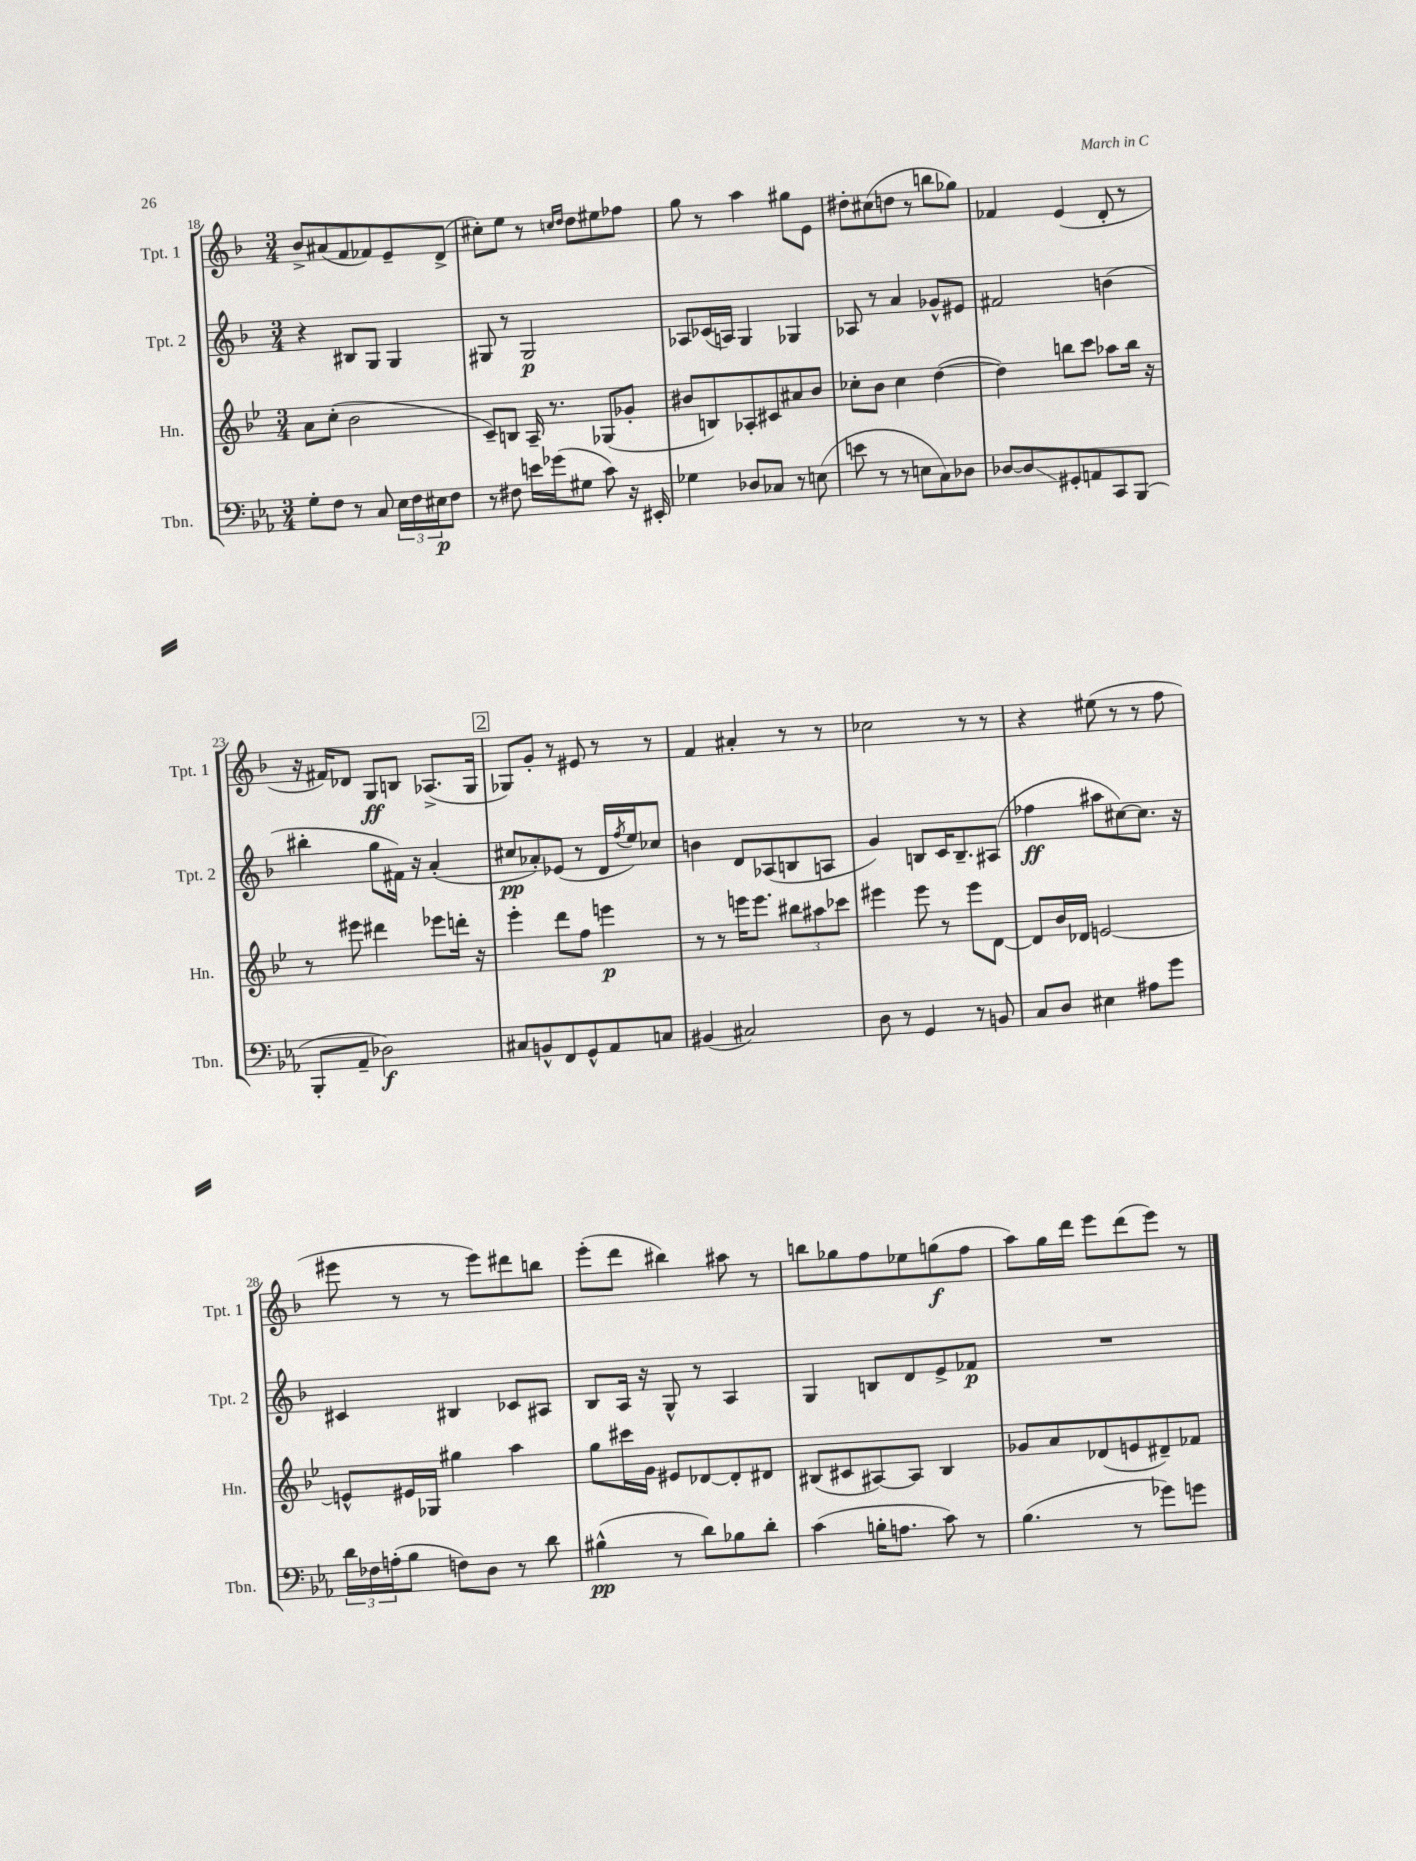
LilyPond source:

<<
\new StaffGroup <<
\new Staff = "s0" \with { instrumentName = "Tpt. 1" shortInstrumentName = "Tpt. 1" } {
    \clef treble \key f \major \numericTimeSignature \time 3/4
    bes'8-> ais'8( f'8 fes'8) e'8-- d'8->( |
    cis''8-.) e''8 r8 \grace { c''16 d''16 } d''8 eis''8 fes''8 |
    g''8 r8 a''4 gis''8 e'8 |
    dis''8-. cis''8( d''8 r8 b''8 ges''8) |
    fes'4 e'4( d'8-. r8 |
    r16 fis'16) des'8 g8\ff b8 aes8.->( g16 |
    \mark \markup { \box "2" } ges8) g'8-. r8 eis'8 r8 r8 |
    f'4 ais'4-. r8 r8 |
    ces''2 r8 r8 |
    r4 eis''8( r8 r8 f''8 |
    eis'''8 r8 r8 eis'''8) dis'''8 b''8 |
    e'''8-.( d'''8 bis''4) ais''8 r8 |
    b''8 ges''8 f''8 ees''8 g''8\f( f''8 |
    a''8) g''16 d'''16 e'''8 d'''8( e'''8) r8 \bar "|." |
}
\new Staff = "s1" \with { instrumentName = "Tpt. 2" shortInstrumentName = "Tpt. 2" } {
    \clef treble \key f \major \numericTimeSignature \time 3/4
    r4 bis8 g8 g4 |
    gis8 r8 gis2\p |
    aes8 ces'16( a16) g4 ges4 |
    aes8 r8 a'4 ges'8-^ eis'8 |
    fis'2 b'4( |
    bis''4-. g''8 fis'16) r16 a'4-.( |
    \mark \markup { \box "2" } cis''8\pp aes'8-.) ees'8( r8 d'16 \acciaccatura { f''8 } e''16) ces''8 |
    b'4 d'8 aes8( b8 a8 |
    g'4) b8 c'16 b8.-- ais8( |
    fes''4\ff ais''8 cis''8~) cis''8. r16 |
    cis'4 bis4 ces'8 ais8 |
    bes8 a16 r16 g8-^ r8 a4 |
    g4 b8 d'8 e'8-> fes'8\p |
    R2. \bar "|." |
}
\new Staff = "s2" \with { instrumentName = "Hn." shortInstrumentName = "Hn." } {
    \clef treble \key bes \major \numericTimeSignature \time 3/4
    a'8 c''8-.( bes'2 |
    c'8--) b8 a16-- r8. ges8( ges'8-. |
    bis'8 b8) aes8-. cis'8 ais'8 bis'8 |
    ces''8-. bes'8 ces''4 d''4~( |
    d''4) b''8 c'''8 aes''8 b''16 r16 |
    r8 eis'''8 dis'''4 ees'''8 d'''16-. r16 |
    \mark \markup { \box "2" } ees'''4-. d'''8 f''8 e'''4\p |
    r8 r8 e'''16 e'''8. \tuplet 3/2 { bis''8 ais''8 ces'''8 } |
    eis'''4 eis'''8 r8 eis'''8 d'8~ |
    d'8 bes'16 des'16 e'2~ |
    e'8-^ eis'16 ges16 gis''4 a''4 |
    g''8 cis'''16 g'16 eis'8 des'8~ des'8-. dis'8 |
    bis8( cis'8 ais8~) ais8 bis4 |
    ges'8 a'8 des'8( e'8 dis'8--) fes'8 \bar "|." |
}
\new Staff = "s3" \with { instrumentName = "Tbn." shortInstrumentName = "Tbn." } {
    \clef bass \key ees \major \numericTimeSignature \time 3/4
    g8-. f8 r8 c8 \tuplet 3/2 { ees16 f16 eis16\p } f8 |
    r8 fis8 e'16 ges'16( gis8 c'8) r16 eis,16-. |
    ges4 des8 ces8 r8 e8( |
    e'8 r8 r8 e8 c8) des8 |
    des8~ des8\glissando gis,8-. a,8 c,8 bes,,8( |
    bes,,8-. aes,8-- des2\f) |
    \mark \markup { \box "2" } cis8 b,8-^ f,8 g,8-^ aes,8 c8 |
    bis,4( cis2) |
    d8 r8 g,4 r8 b,8 |
    c8 d8 eis4 ais8 g'8 |
    \tuplet 3/2 { d'16 fes16 a16-.( } bes8 f8) d8 r8 d'8 |
    bis4-^\pp( r8 d'8) bes8 d'8-. |
    c'4( b16-. a8. c'8) r8 |
    bes4.( r8 ges'8) g'8 \bar "|." |
}
>>
>>
\layout { \context { \Score currentBarNumber = #18 } }
